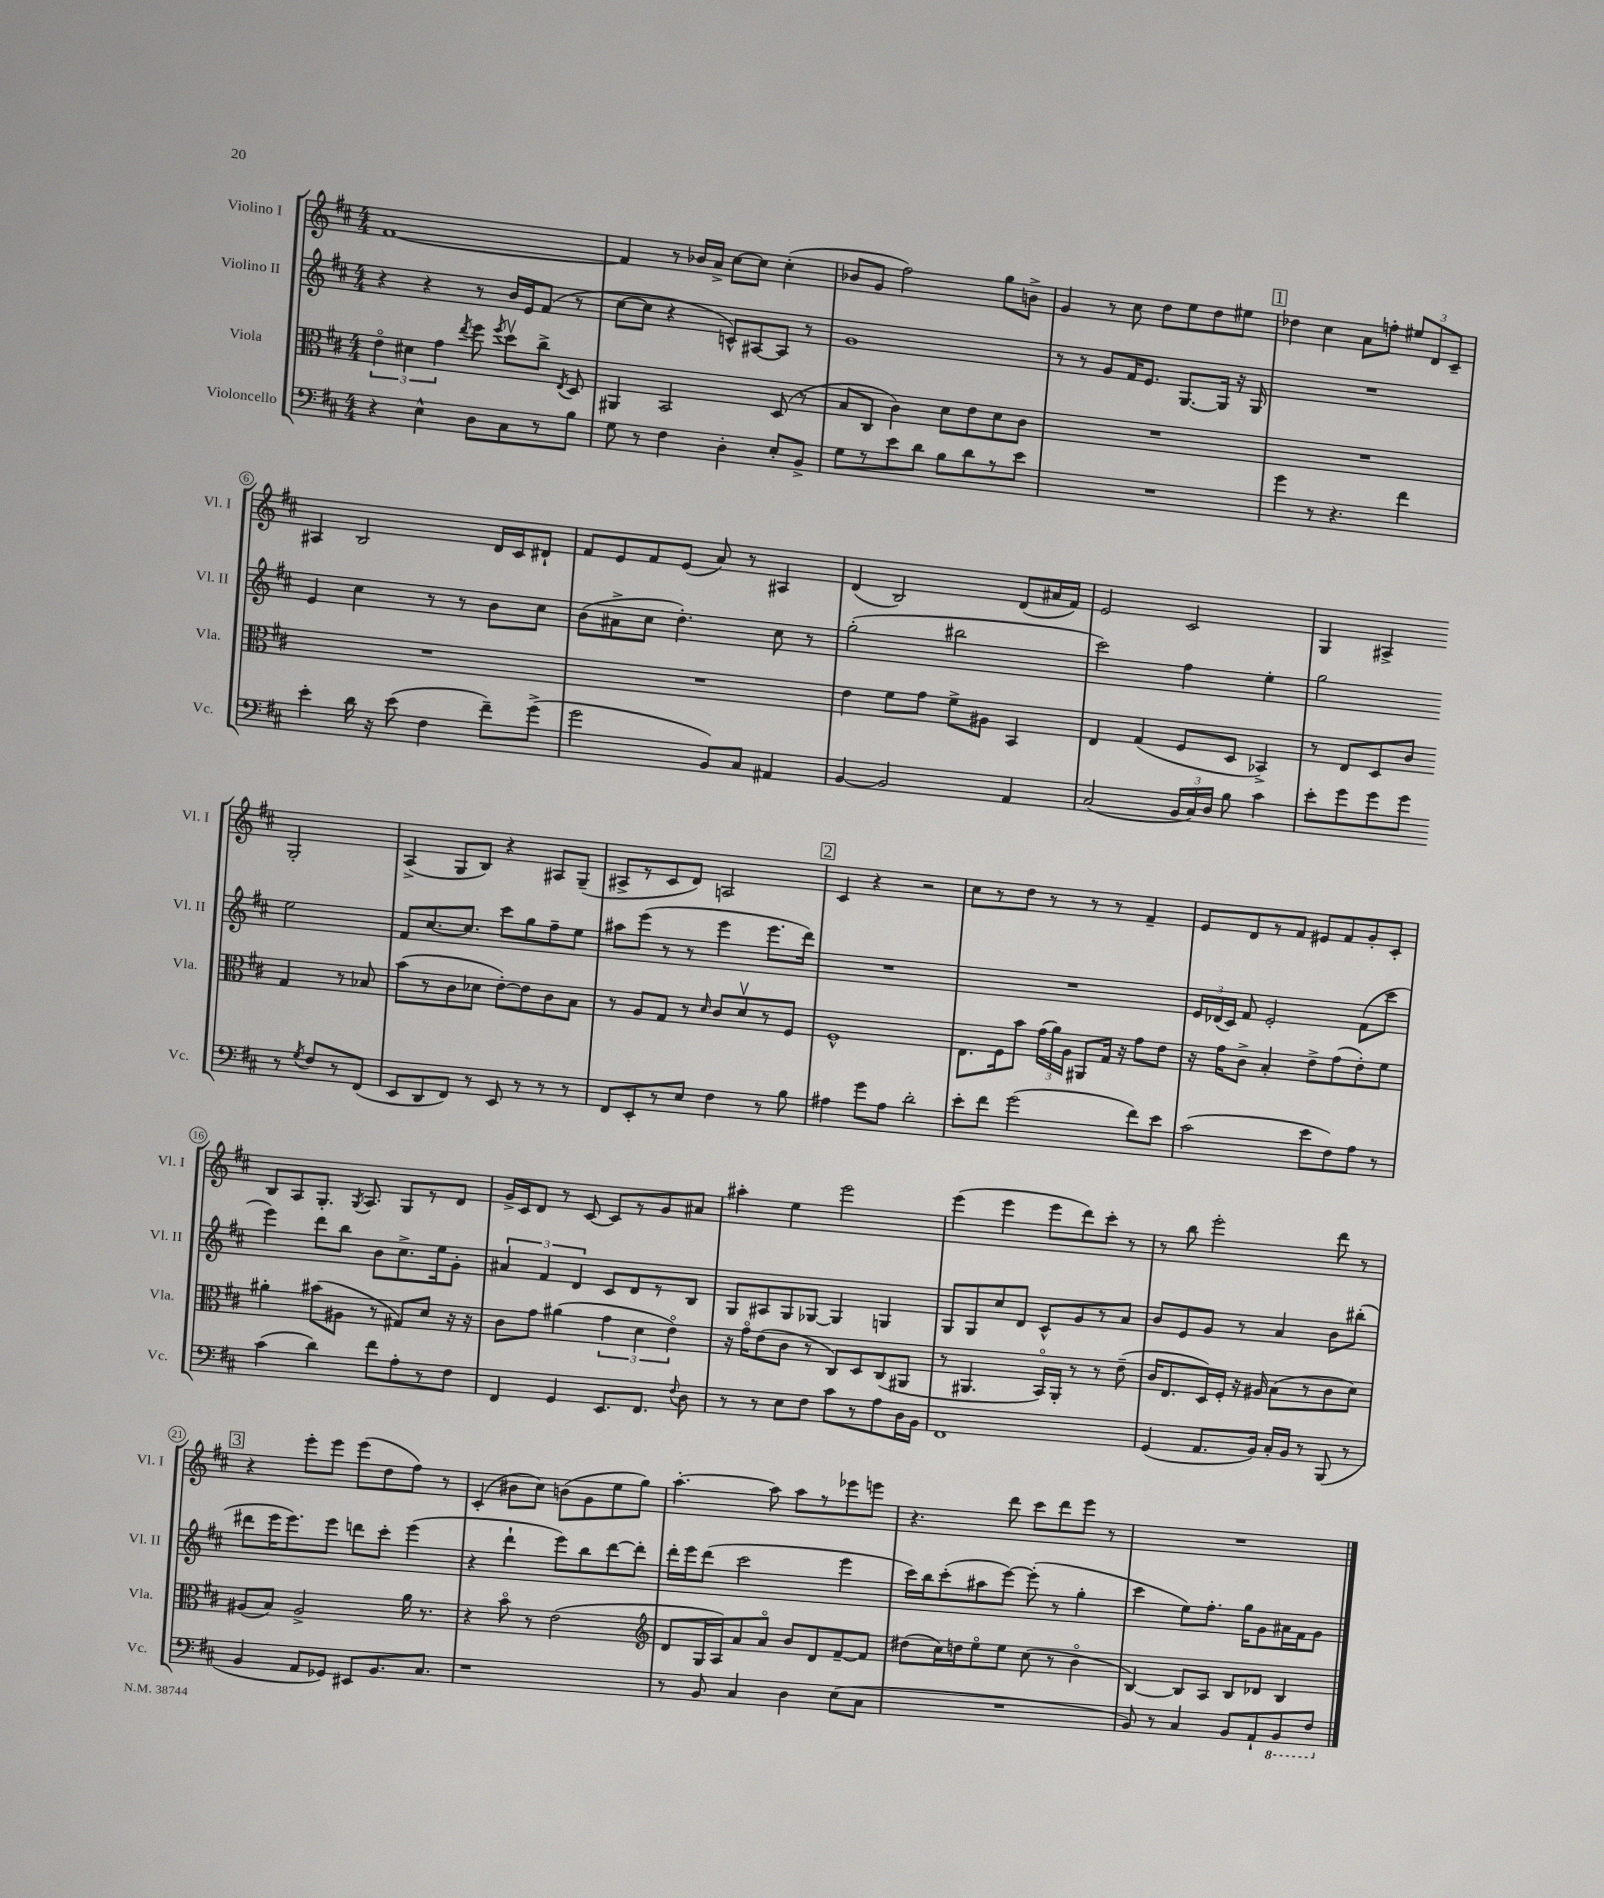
<<
\new StaffGroup <<
\new Staff = "s0" \with { instrumentName = "Violino I" shortInstrumentName = "Vl. I" } {
    \clef treble \key d \major \numericTimeSignature \time 4/4
    \autoBeamOff fis'1~ |
    fis'4 r8 bes'16[ a'16]-> cis''8[~ cis''8] cis''4-.( |
    bes'8[ g'8] fis''2) g''8[ b'8]-> |
    g'4 r8 cis''8 d''8[ e''8 d''8 eis''8] |
    \mark \markup { \box "1" } des''4 cis''4 a'8[ f''8]-. \tuplet 3/2 { eis''8[ d'8 cis'8]-- } |
    ais4 b2 d'16[ cis'16 dis'8]-! |
    fis'8[ e'8 fis'8 e'8]( a'8) r8 ais4 |
    d'4( b2) d'8[( ais'16 fis'16]) |
    e'2 cis'2 |
    g4 ais4-> g2-. |
    a4->( g8[ b8]) r4 ais8[ g8]--( |
    ais8[-> r8 cis'8 d'8]) a2 |
    \mark \markup { \box "2" } cis'4 r4 r2 |
    cis''8[ r8 d''8] r8 r8 r8 fis'4-- |
    e'8[ d'8 r8 fis'8] eis'8[ fis'8 g'8-. cis'8]-. |
    b8[ a8 g8.]-. \acciaccatura { g8 } a8. g8[ r8 d'8] |
    g'16[-> cis'16 d'8] r8 cis'8~ cis'8[ r8 g'8 ais'8] |
    ais''4-. e''4 e'''2 |
    e'''4( e'''4 e'''8[ d'''8) cis'''8]-. r8 |
    r8 b''8 e'''2-. d'''8 r8 |
    \mark \markup { \box "3" } r4 e'''8[-. e'''8] e'''8[( d''8 fis''8]) r8 |
    cis'4-.( bis'8[ cis''8]) b'8[( g'8 e''8 g''8]) |
    a''4.~-. a''8 a''8[ r8 ees'''8 e'''8] |
    r4. d'''8 cis'''8[ d'''8 e'''8] r8 |
    R1 \bar "|." |
}
\new Staff = "s1" \with { instrumentName = "Violino II" shortInstrumentName = "Vl. II" } {
    \clef treble \key d \major \numericTimeSignature \time 4/4
    \autoBeamOff r4 r4 r8 b'16[ e'16 fis'8]( r8 |
    cis''8[~ cis''8] r4 c'8[-^) ais8~ ais8] r8 |
    g'1 |
    r8 r8 g'8[ fis'16 e'8.] g8.[~ g16] r16 g16 |
    \mark \markup { \box "1" } R1 |
    e'4 cis''4 r8 r8 b'8[ cis''8] |
    b'8[( ais'8-> cis''8] d''4.-.) cis''8 r8 |
    g''2-.( bis''2 |
    cis'''2) fis''4 e''4-. |
    g''2 e''2 |
    fis'8[ cis''8.~ cis''8.] cis'''8[ g''8 fis''8-- e''8] |
    ais''8[ e'''8]( r8 r8 e'''4 e'''8.[ d'''16]) |
    \mark \markup { \box "2" } R1 |
    R1 |
    \tuplet 3/2 { e'16[ des'16( cis'16]) } fis'8 e'2-. fis'8[( cis'''8] |
    e'''4) d'''8[ b''8] b'8[ cis''8.-> e''16 g'8]-. |
    \tuplet 3/2 { ais'4 fis'4 d'4 } cis'8[ d'8 r8 b8] |
    g8[ ais8 g8 ges8]~ ges4 g4 |
    g8[ g8 cis''8 d'8] cis'8[-^ g'8 r8 a'8] |
    b'8[ e'8 g'8] r8 a'4 b'8[ bis''8]-.( |
    \mark \markup { \box "3" } dis'''8[ e'''16 e'''8.) e'''8] d'''8[ cis'''8]-. e'''4( |
    r4 d'''4-! e'''8[) b''8 d'''8~ d'''8]-. |
    d'''16[-. e'''16 d'''8]( cis'''2 e'''4 |
    cis'''16[) b''16 cis'''8-.( ais''8 e'''8]~) e'''8-.( r8 g''4-. |
    cis'''4 e''8[) fis''8.]-. g''16[ g'8 ais'16 fis'16 g'8] \bar "|." |
}
\new Staff = "s2" \with { instrumentName = "Viola" shortInstrumentName = "Vla." } {
    \clef alto \key d \major \numericTimeSignature \time 4/4
    \autoBeamOff \tuplet 3/2 { e'4\flageolet dis'4 g'4 } \acciaccatura { e''8 } fis''8 \acciaccatura { fis''8 } d''8[\upbow cis''8]-> \acciaccatura { e8 } d8 |
    ais,4 b,2 d8( r8 |
    b8[ cis8] cis'4) d'8[ e'8 d'8 cis'8] |
    R1 |
    \mark \markup { \box "1" } R1 |
    R1 |
    R1 |
    e'4 fis'8[ g'8] fis'8[-> ais8] b,4 |
    e4 g4( fis8[ d8] bes,4->) |
    r8 e8[ d8 cis'8] g4 r8 bes8 |
    b'8[( r8 cis'8 des'8] e'8[~-.) e'8 cis'8 b8] |
    r8 a8[ g8] r8 \grace { d'16 } cis'8[ d'8\upbow r8 fis8] |
    \mark \markup { \box "2" } fis1-^ |
    e8.[ fis16 b'8] \tuplet 3/2 { g'16[( a'16) a16] } ais,8[ g16] r16 g'8[ e'8] |
    r16 g'16[ cis'8]-> b4-. e'8[-> g'8( e'8-.) fis'8] |
    ais'4-. bis'8[( ais8] r8 gis8[) d'8] r16 r16 |
    cis'8[ g'8] ais'4( \tuplet 3/2 { g'4 d'4 e'4\flageolet) } |
    r16 g'16[\flageolet e'8( cis'8] r8 cis8[) d8 cis8( ais,8] |
    r8 ais,4. b,16[\flageolet) ais,16]-. r8 r8 e'8--( |
    cis'16[ e8. d16) fis16]-. r16 ais16 b8[( r8 cis'8 d'8]) |
    \mark \markup { \box "3" } ais8[( b8]) ais2-> a'16 r8. |
    r4 b'8\flageolet r8 e'2( |
    \clef treble d'8[ g16 a16) a'8 a'8]\flageolet b'8[ d'8 fis'8~-- fis'8] |
    dis''8[( cis''16) d''16 e''8\flageolet e''8] cis''8( r8 b'4\flageolet |
    b4~) b8[ a8] b8[ des'8] b4 \bar "|." |
}
\new Staff = "s3" \with { instrumentName = "Violoncello" shortInstrumentName = "Vc." } {
    \clef bass \key d \major \numericTimeSignature \time 4/4
    \autoBeamOff r4 e4-^ d8[ cis8 r8 b8] |
    g8 r8 fis4 d4-. e8[-. b,8]-> |
    g8[ r8 e'8 d'8] b8[ d'8 r8 e'8] |
    R1 |
    \mark \markup { \box "1" } g'4 r8 r4. fis'4 |
    e'4-. d'16 r16 e'8( fis4 fis'8[--) g'8]->( |
    g'2 b,8[) cis8] ais,4 |
    b,4~ b,2 a,4 |
    cis2( \tuplet 3/2 { b,16[ cis16) d16] } b8 cis'4 |
    e'8[-. g'8 g'8 g'8] r8 \acciaccatura { g8 } fis8[ r8 fis,8]( |
    e,8[ d,8 fis,8]) r8 e,8 r8 r8 r8 |
    fis,8[ e,8-. r8 e8] fis4 r8 b8 |
    \mark \markup { \box "2" } ais4 g'8[ ais8] d'2-. |
    e'8[-. fis'8] g'2( fis'8[) e'8] |
    cis'2( e'8[ fis8) a8] r8 |
    cis'4( d'4) fis'8[ a8-. r8 fis8] |
    fis,4 g,4 e,8.[ fis,8.] \appoggiatura { fis8 } d8 |
    r8 r8 e8[ fis8] cis'8[ r8 a8 d16 b,16] |
    fis,1 |
    g,4( a,8.[ b,16]) cis16[-. b,16] r8 b,,8( r8 |
    \mark \markup { \box "3" } b,4 a,8[ ges,8]) eis,8[ b,8. cis8.] |
    r1 |
    r8 b,8 cis4 d4 e8[( cis8] |
    R1 |
    b,8) r8 cis4 b,8[ a,8-! \ottava #-1 b,,8 fis,8] \ottava #0 \bar "|." |
}
>>
>>
\layout { \context { \Score \override BarNumber.stencil = #(make-stencil-circler 0.1 0.3 ly:text-interface::print) } }
